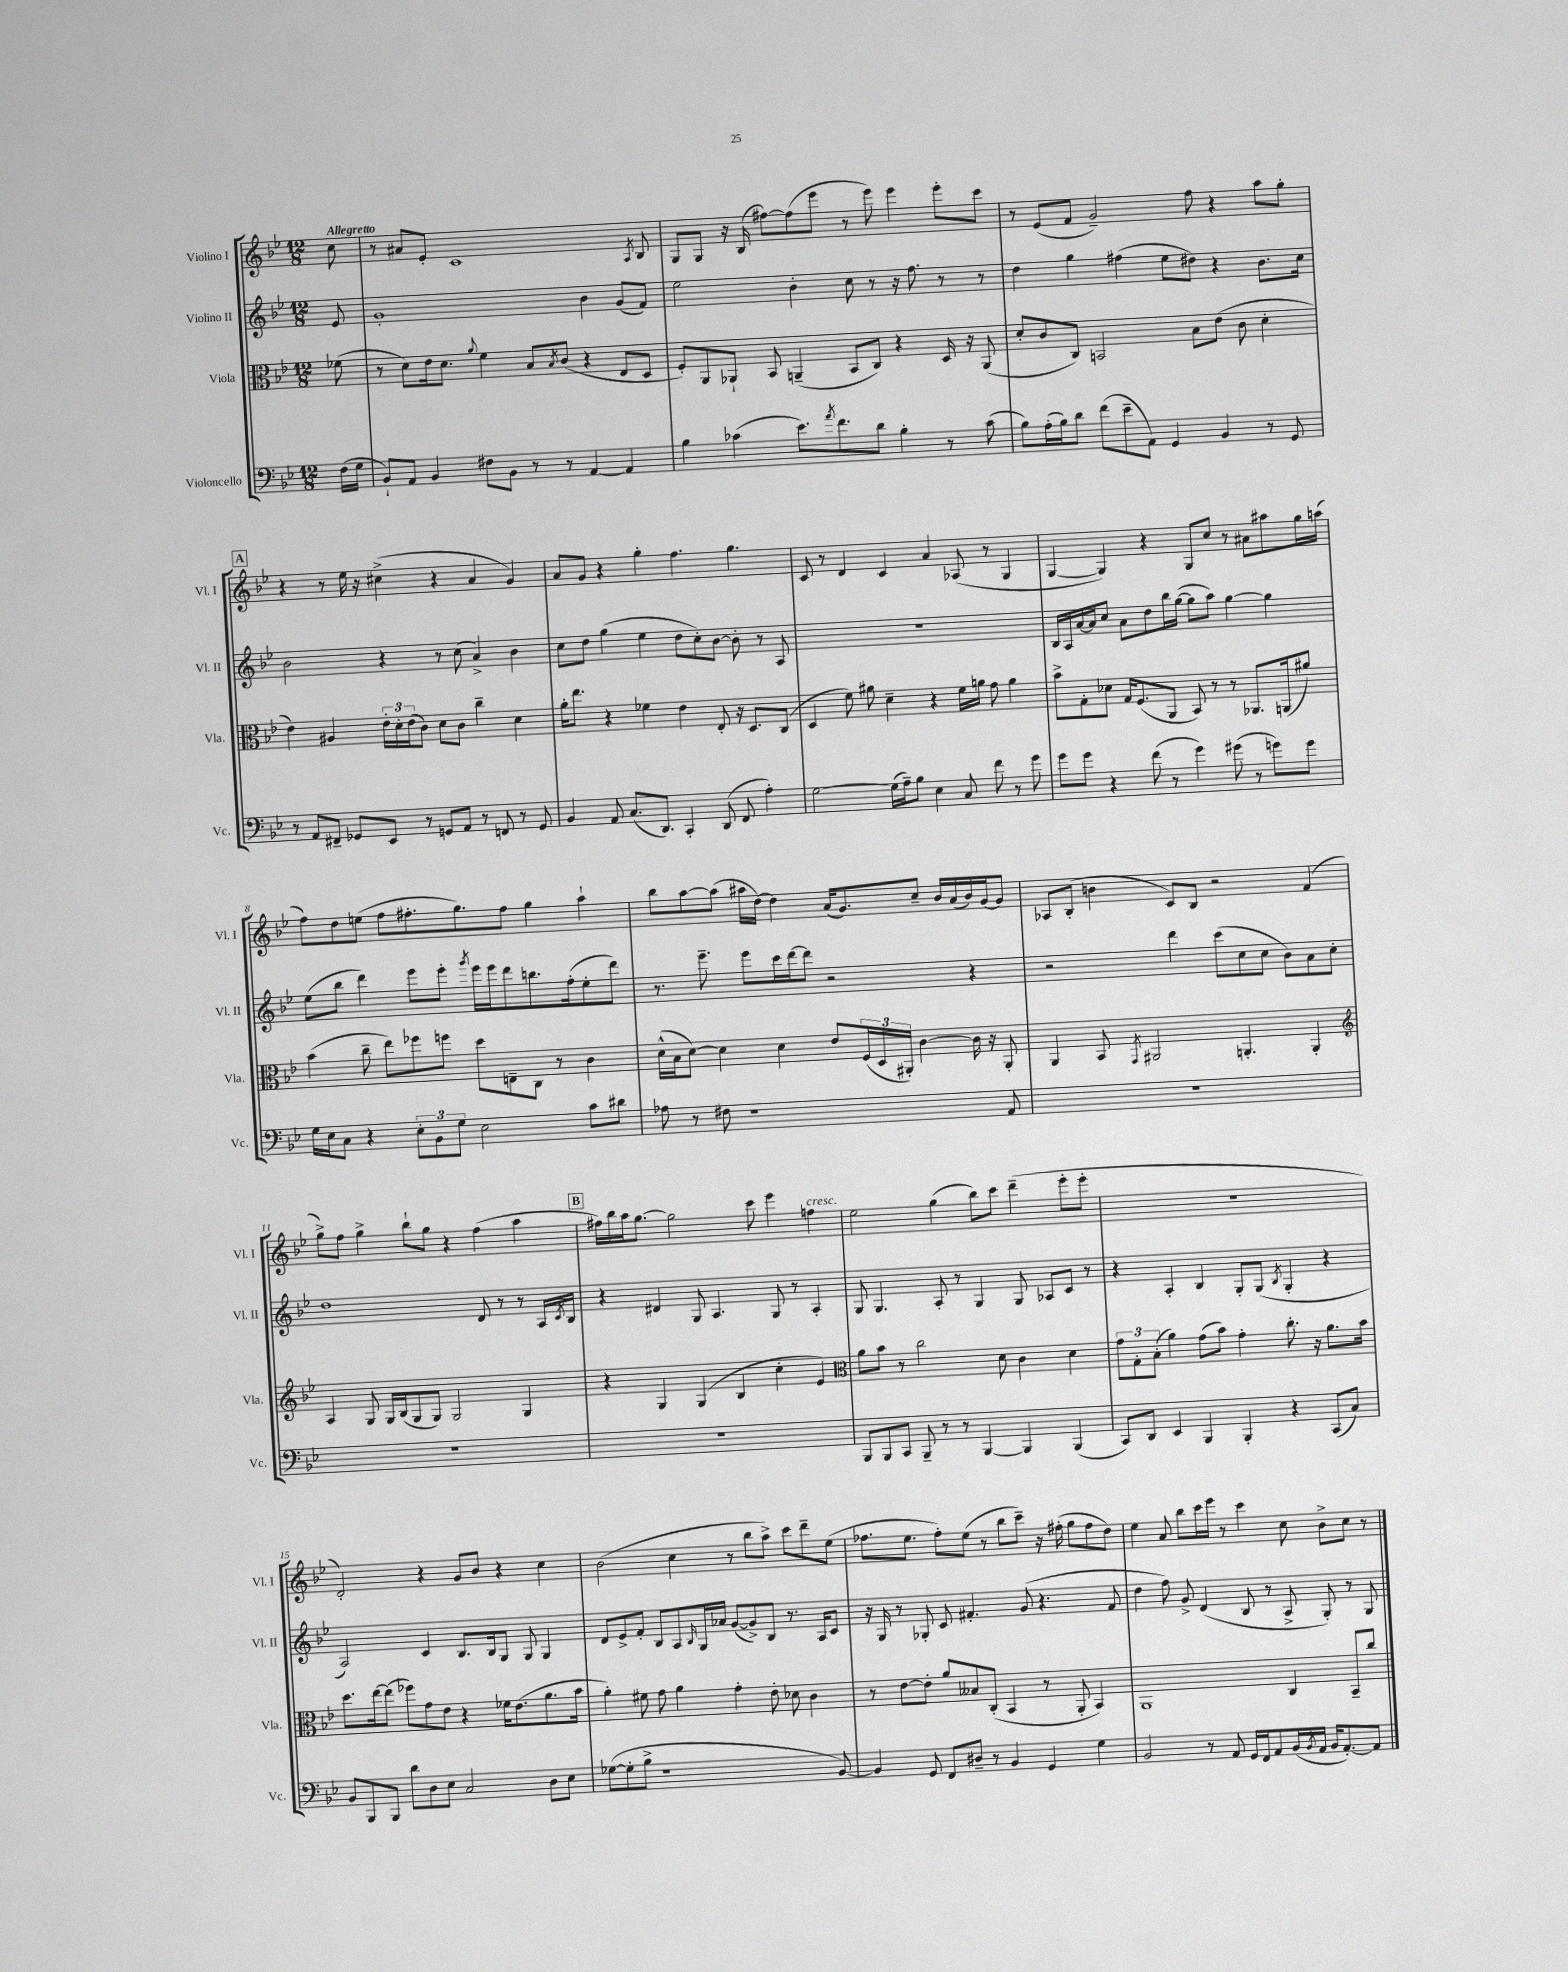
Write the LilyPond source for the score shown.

<<
\new StaffGroup <<
\new Staff = "s0" \with { instrumentName = "Violino I" shortInstrumentName = "Vl. I" } {
    \clef treble \key bes \major \numericTimeSignature \time 12/8 \partial 8 \tempo "Allegretto"
    c''8 |
    r8 ais'8 ees'8-. c'1 \acciaccatura { a8 } bes8 |
    g8 g8 r16 bes16( fis''8~) fis''8( ees'''8 r8 ees'''8) ees'''4 ees'''8-. c'''8 |
    r8 ees'8( f'8 g'2--) f''8 r4 a''8 g''8-. |
    \mark \markup { \box "A" } r4 r8 ees''16 r16 cis''4->( r4 a'4 g'4) |
    a'8 g'8 r4 g''4-. f''4. g''4. |
    c'8 r8 d'4 c'4 a'4 aes8( r8 g4 |
    g4~ g4) r4 g8 c''8 r8 ais'8 ais''8 g''16 a''16( |
    f''8) d''8 e''8( f''8 fis''8.-. g''8.) fis''8 g''4 a''4-! |
    bes''8 a''8~ a''8( ais''16 d''16~) d''4 a'16( g'8.) c''8-- bes'16 a'16( bes'16) g'16~ g'8 |
    aes8 bes8-.( b'4 c'8) bes8 r2 f'4( |
    g''8->) f''8 g''4-> bes''8-! g''8 r4 f''4( a''4 |
    \mark \markup { \box "B" } fis''16) bes''16 a''16 g''8.~ g''2 c'''8 ees'''4 f''4^\markup { \italic "cresc." } |
    ees''2 g''4( bes''8) c'''8 d'''4--( ees'''8-. ees'''8-. |
    R1. |
    d'2-.) r4 g'8 bes'8 r4 c''4 |
    bes'2( c''4 r8 bes''8 a''8->) c'''8 d'''8-- ees''8( |
    fes''8. ees''8. fes''8-.) ees''8( r8 bes''8 c'''8--) r16 fis''16-.( g''8 fis''8 d''8) |
    ees''4 a'8 bes''8 c'''16 ees'''16 r8 c'''4 c''8 bes'8-> c''8 r8 \bar "|." |
}
\new Staff = "s1" \with { instrumentName = "Violino II" shortInstrumentName = "Vl. II" } {
    \clef treble \key bes \major \numericTimeSignature \time 12/8 \partial 8
    ees'8 |
    g'1-. bes'4 g'8( f'8) |
    ees''2 bes'4-. c''8 r8 r16 f''8. r8 r8 |
    d''4 g''4 fis''4( ees''8 dis''8) r4 bes'8. c''16 |
    \mark \markup { \box "A" } bes'2 r4 r8 c''8( a'4->) bes'4 |
    c''8 d''8 g''4( ees''4 d''8 c''8-.) bes'8~ bes'8-. r8 a8 |
    R1. |
    bes16 a16 a'16~ a'16 c''8 a'8 d''8 bes''16 g''16~( g''8 a''8) g''4~ g''4 |
    ees''8( bes''8 d'''4) ees'''8 ees'''8-. \acciaccatura { g'''8 } ees'''16 ees'''16 d'''8 b''8. f''16-.( ees''8-. d'''8) |
    r8. ees'''8.-- ees'''8 c'''16 d'''16~ d'''8 r2 r4 |
    r2 d'''4 c'''8( c''8 c''8 bes'8) a'8 c''8-. |
    d''1 d'8 r8 r8 a16 \acciaccatura { c'8 } bes16 |
    \mark \markup { \box "B" } r4 dis'4 g8 a4. g8 r8 a4-. |
    g8 g4. a8-. r8 g4 g8 aes8 c'8 r8 |
    r4 a4-. bes4 g8-. g8( \acciaccatura { bes8 } g4-. r4 |
    a2) c'4 bes8. bes16 g8 g8 g4 |
    d'8 ees'8-> f'8-. bes8 a8 \grace { bes16 } g16 aes'16 g'8~( g'8->) bes8 r8. a16 c'8 |
    r16 g16 r8 ges8-. c'8 fis'4.-. g'8( r4. fis'8 |
    d''4 f''8) g'8-> d'4( bes8 r8 a8-> g8-.) r8 g8 \bar "|." |
}
\new Staff = "s2" \with { instrumentName = "Viola" shortInstrumentName = "Vla." } {
    \clef alto \key bes \major \numericTimeSignature \time 12/8 \partial 8
    fes'8( |
    r8 d'8) ees'16 d'8. \appoggiatura { a'8 } f'4 bes8 \acciaccatura { bes8 } c'8( r4 ees8 d8 |
    f8-.) a,8 aes,8-! bes,8 a,4--( bes,8 c8) r4 d16 r16 a,8( |
    d'8-. c'8 c8) b,2 bes8 ees'8( c'8 d'4-. |
    \mark \markup { \box "A" } ees'4) ais4 \tuplet 3/2 { ees'16-. d'16-. ees'16( } c'8) d'8 c'8 c''4-- d'4 |
    a'16-. ees''8. r4 fes'4 ees'4 ees8-. r16 d8. c8( |
    d4 f'8) ais'8 d'4-- r4 f'16 a'16 g'8 a'4 |
    bes'8-> g8-. des'8 g16 f8.( a,8 bes,8) r8 r8 aes,8. a,16( ais'8) |
    bes'4( c''8-- ees''8) fes''8 f''8 d''8 e8-- c8 r8 c'4 |
    d'16-^( bes16 d'8~) d'4 d'4 ees'8 \tuplet 3/2 { f16( d16 ais,16-.) } c'4~ c'16 r16 ais,8-. |
    a,4 bes,8 \acciaccatura { g,8 } ais,2 a,4.-. a,4-. |
    \clef treble a4 g8 g16 bes16( g8 g8) g2 g4 |
    \mark \markup { \box "B" } r4 g4 g4( bes4 c''4-. ees'4) |
    \clef alto a'8 bes'8 r8 c''2 d'8 c'4 d'4 |
    \tuplet 3/2 { g'8 g8-. bes8-.( } a'4) g'8( bes'8) g'4-. c''8.-. r16 a'8. bes'16 |
    d''8. ees''16~ ees''8( fes''8) g'8 ees'8 r4 fes'16 ees'8.( a'8. bes'16 |
    a'4-.) fis'8 g'8 a'4 g'4-. ees'8-. des'8 c'4 |
    r8 ees'8~ ees'8-. a'8 beses8 c8-.( bes,4 r8 a,8-. bes,4) |
    a,1 c4 bes,8-- c''8 \bar "|." |
}
\new Staff = "s3" \with { instrumentName = "Violoncello" shortInstrumentName = "Vc." } {
    \clef bass \key bes \major \numericTimeSignature \time 12/8 \partial 8
    f16( g16 |
    bes,8-!) a,8 bes,4 fis8 bes,8 r8 r8 a,4~ a,4 |
    bes4 ces'4( ees'8.) \acciaccatura { a'8 } f'8. d'8 bes4-. r8 ces'8( |
    bes8) a16-.( bes16) d'8 f'8( ees'8-- a,8) g,4 bes,4 r8 g,8 |
    \mark \markup { \box "A" } r8 a,8 fis,8-- ges,8 ees,8 r8 g,8 a,8 r8 f,8 r8 g,8 |
    bes,4 a,8 c8.( d,8.) c,4-. d,8( f,8 a4-.) |
    g2~ g16( a16--) bes8 ees4 c8 f'8 r8 g'8 |
    g'8 g'8 r4 f'8( r8 g'4) gis'8( r8 g'8) g'8 |
    g16 ees16 c8 r4 \tuplet 3/2 { ees8-. bes,8 g8 } ees2 c'8 dis'8 |
    aes8 r8 fis8 r1 a,8 |
    R1. |
    R1. |
    \mark \markup { \box "B" } R1. |
    bes,,8 bes,,8 c,8 bes,,8-- r8 r8 bes,,4~ bes,,4 bes,,4( |
    c,8) d,8 ees,4 bes,,4 bes,,4-. r4 c,8( c8) |
    bes,8 bes,,8 bes,,8 d'8 d8 ees8 c2 d8 ees8 |
    ges8~( ges8-. bes8-> r1 bes,8~) |
    bes,4 g,8 f,8 dis8-- r8 bes,4 g,4 g4 |
    bes,2 r8 a,8 g,16 f,16 a,8 bes,16( \acciaccatura { bes,8 } a,16 bes,16 a,8.~-.) a,8 \bar "|." |
}
>>
>>
